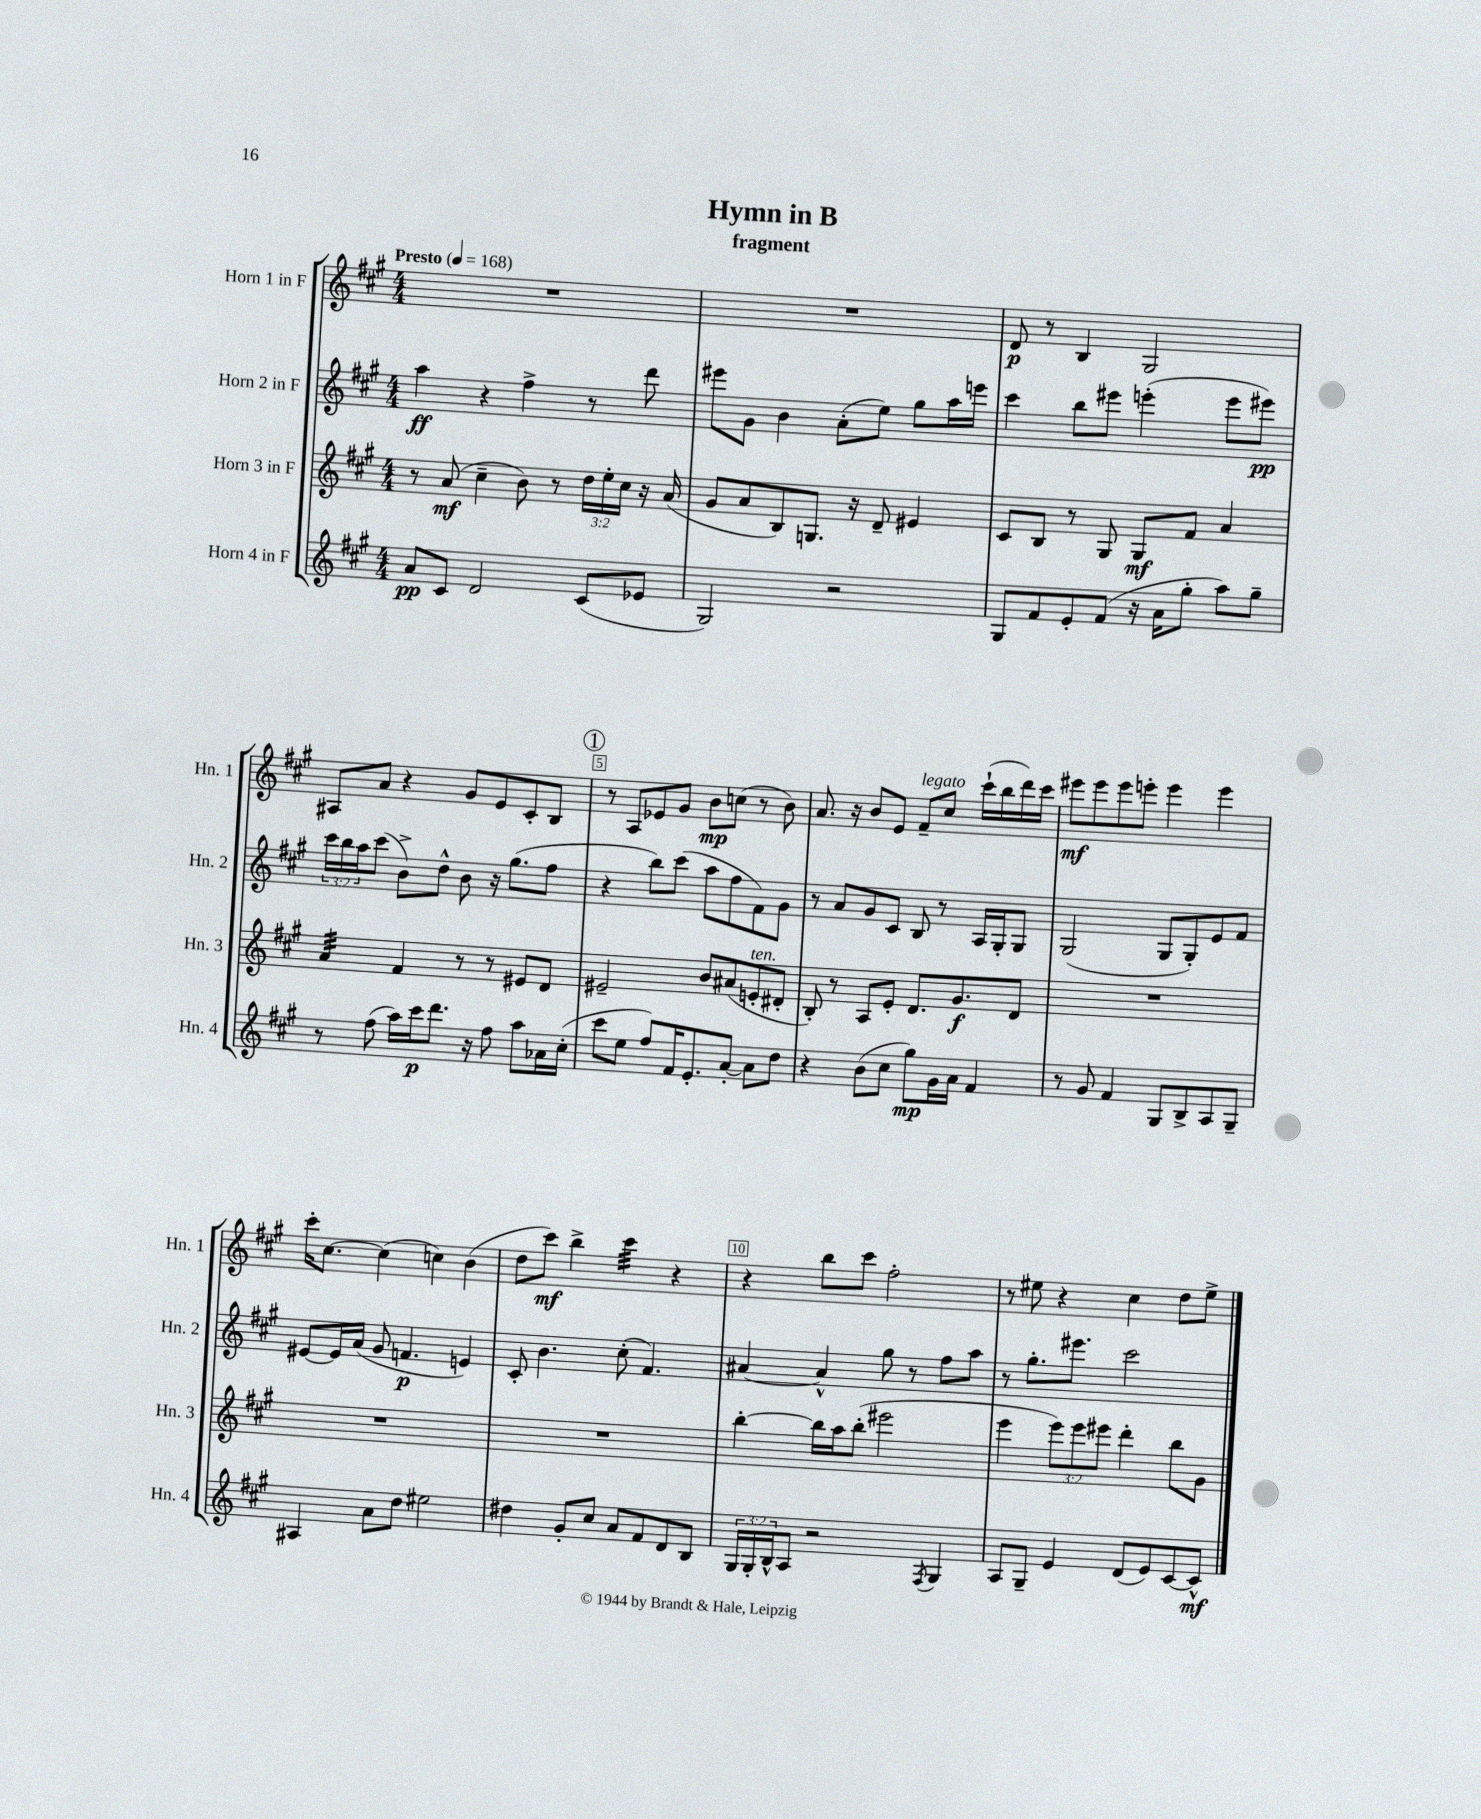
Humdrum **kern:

**kern	**kern	**kern	**kern
*staff4	*staff3	*staff2	*staff1
*clefG2	*clefG2	*clefG2	*clefG2
*k[f#c#g#]	*k[f#c#g#]	*k[f#c#g#]	*k[f#c#g#]
*M4/4	*M4/4	*M4/4	*M4/4
*MM168	*MM168	*MM168	*MM168
8a	8r	4aa	1r
8c#	(8a	.	.
2d	4cc#~	4r	.
.	8b)	4ff#^	.
.	8r	.	.
(8c#	24dd	8r	.
.	24ee'	.	.
.	24cc#	.	.
8e-	16r	8ddd	.
.	(16a	.	.
=	=	=	=
2G#)	8g#	8eee#	1r
.	8a	8g#	.
.	8B)	4b	.
.	8.G	.	.
2r	.	(8a'	.
.	16r	.	.
.	8d~	8ee)	.
.	4e#	8gg#	.
.	.	16aa	.
.	.	16eee	.
=	=	=	=
8G#	8c#	4ccc#	8d
8f#	8B	.	8r
8e'	8r	8bb	4B
(8f#	8G#	8eee#	.
16r	8G#	(4eee'	2G#
16a	.	.	.
8gg#'	8f#	.	.
8aa)	4a	8eee	.
8gg#~	.	8eee#)	.
=	=	=	=
8r	4a	24ccc#	8A#
.	.	24bb	.
.	.	24aa	.
(8ff#	.	(8ccc#	8a
16aa)	4f#	8b^)	4r
16ccc#	.	.	.
8.ddd	.	8dd^^	.
.	8r	8b	8g#
16r	.	.	.
8ff#	8r	16r	8e
.	.	(8.gg#	.
8aa	8e#	.	8c#'
16a-	8d	8ff#	8B
(16cc#'	.	.	.
=	=	=	=
8ccc#	2e#~	4r	8r
8ee	.	.	8A
8ff#)	.	8bb)	8e-
16f#	.	(8ccc#	8g#
8.e'	.	.	.
.	8b	8aa	8b
[8a'	(8a#	8ff#	(8cc
8a]	8e'	8f#)	8r
8dd	8d#'	8g#	8b)
=	=	=	=
4r	8B')	8r	8.a
.	8r	8a	.
.	.	.	16r
(8b	8A	8g#	8b
8cc#	8e'	8c#	8e
8gg#)	8.d	8B	8f#~
16g#	.	8r	8cc#
16a	8.g#	.	.
4f#	.	16A	(16ccc#`
.	.	16G#'	16bb
.	8d	8G#	16ddd)
.	.	.	16ccc#
=	=	=	=
8r	1r	(2G#	8eee#
8g#	.	.	8eee#
4f#	.	.	8eee#
.	.	.	8eee'
8G#	.	8G#	4eee
8B^	.	8G#')	.
8A	.	8e	4eee
8G#~	.	8f#	.
=	=	=	=
4A#	1r	[8e#	16ccc#'
.	.	.	[8.cc#
.	.	16e#]	.
.	.	(16a	.
8a	.	8g#	(4cc#]
8dd	.	4.f	.
2ee#	.	.	4cc)
.	.	4e)	(4b
=	=	=	=
4dd#	1r	8c#'	8dd
.	.	4.b	8ccc#)
8g#'	.	.	4bb^
8cc#	.	.	.
8a	.	(8cc#'	4ccc#
8f#	.	4.f#)	.
8d	.	.	4r
8B	.	.	.
=	=	=	=
24G#	[4bb'	[4a#	4r
24G#'	.	.	.
24B^^	.	.	.
8A	.	.	.
2r	16bb]	4a#^^]	8bb
.	16aa	.	.
.	(8bb'	.	8ccc#
.	2eee#	8gg#	2ff#'
.	.	8r	.
8qF#	.	.	.
4G#	.	8ff#	.
.	.	8aa	.
=	=	=	=
8A	4eee	8r	8r
8G#~	.	8.gg#'	8ee#
4e	12eee)	.	4r
.	.	8.eee#	.
.	12eee	.	.
.	12eee#	.	.
(8d	4ddd'	2ccc#	4cc#
8e)	.	.	.
[8c#	8bb	.	8dd
8c#^^]	8g#	.	8ee#^
==	==	==	==
*-	*-	*-	*-
